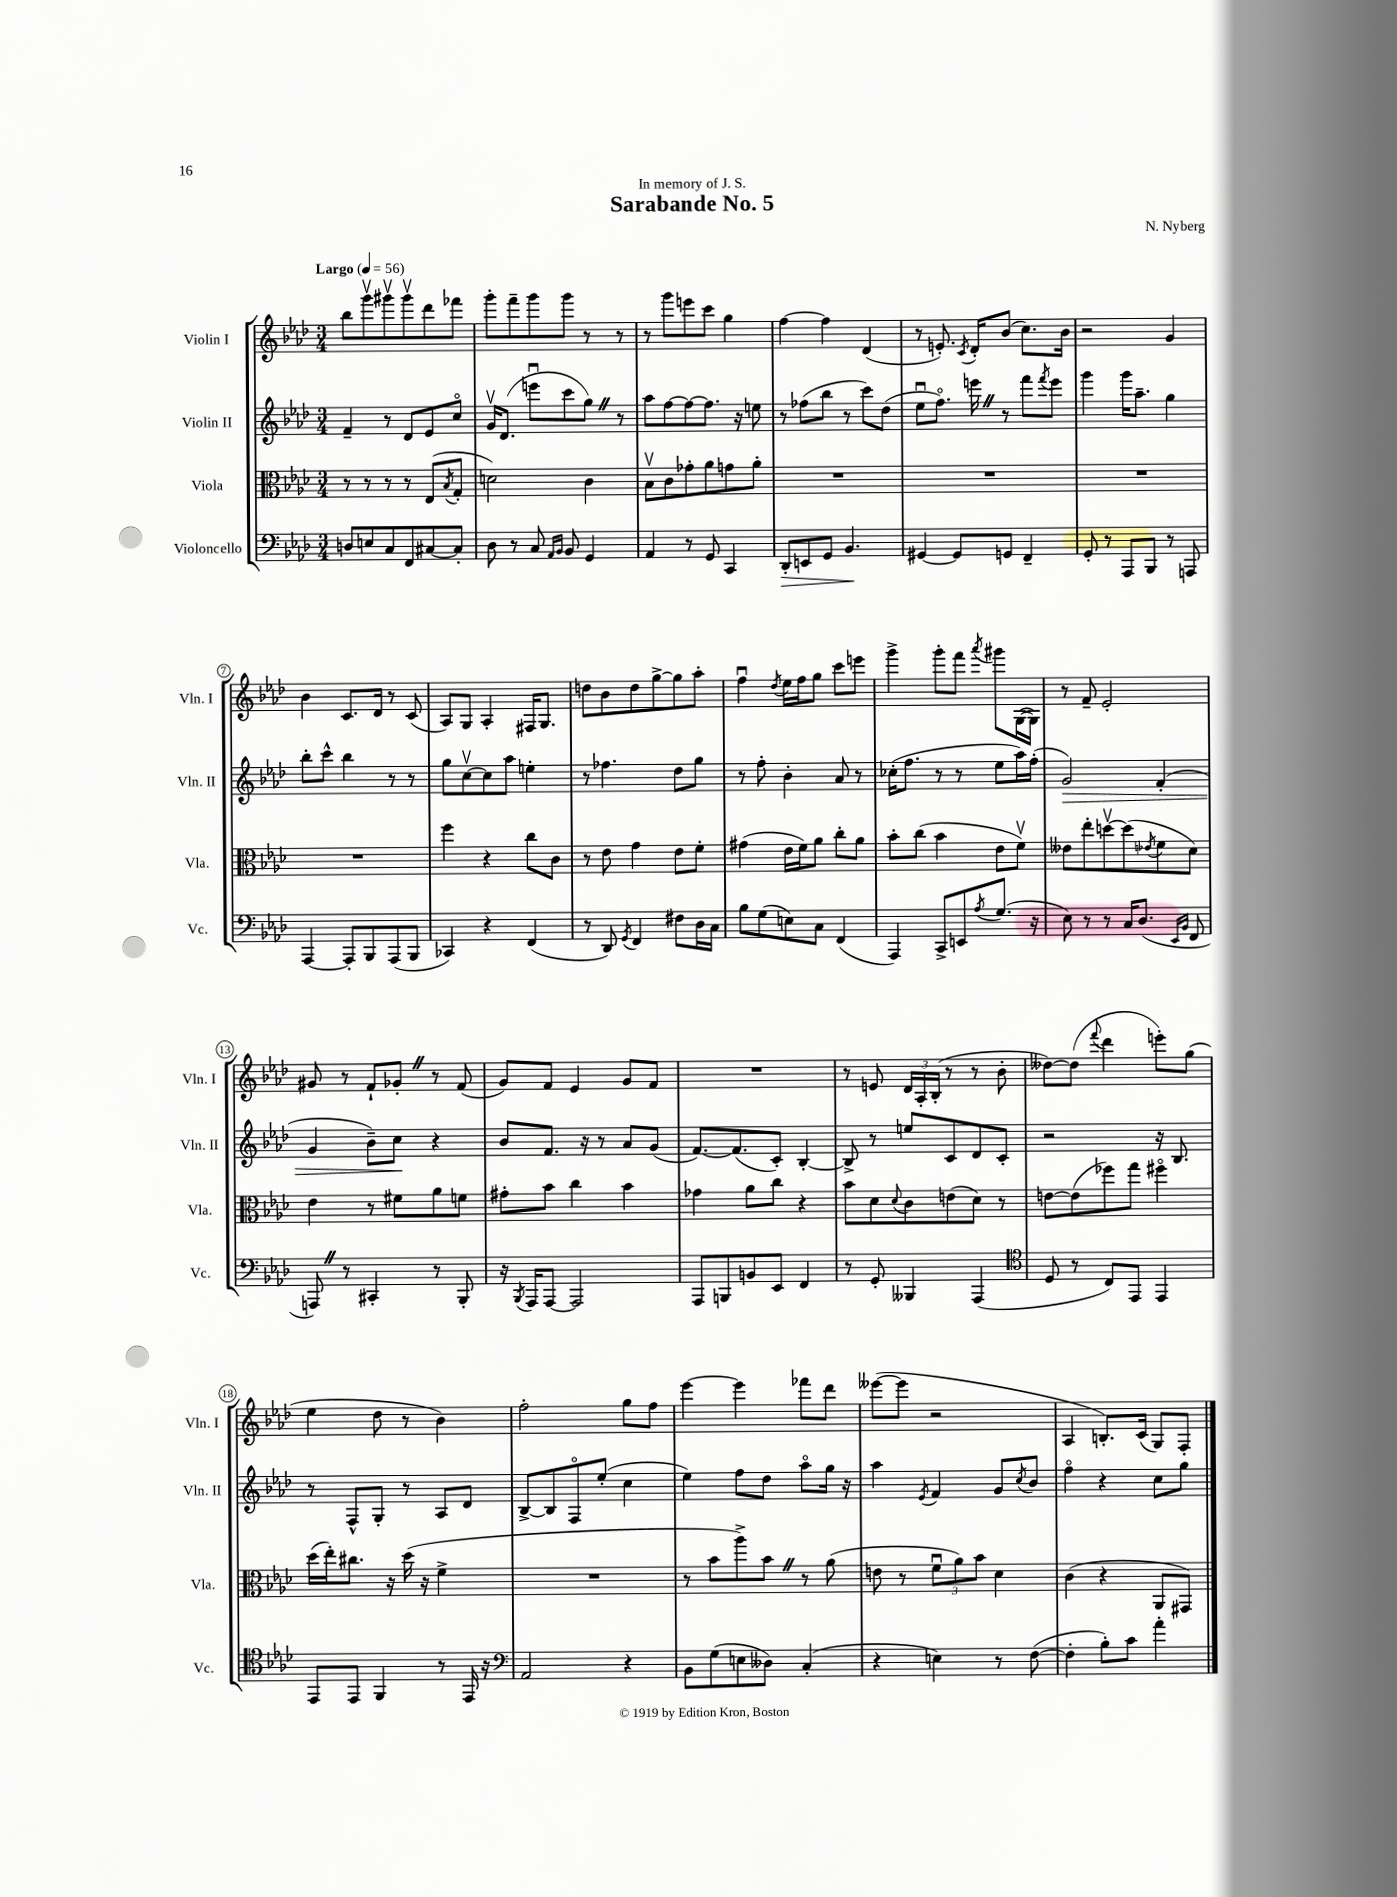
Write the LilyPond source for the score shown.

\header { title = "Sarabande No. 5" composer = "N. Nyberg" dedication = "In memory of J. S." }
<<
\new StaffGroup <<
\new Staff = "s0" \with { instrumentName = "Violin I" shortInstrumentName = "Vln. I" } {
    \clef treble \key aes \major \numericTimeSignature \time 3/4 \tempo "Largo" 4 = 56
    bes''8 g'''8\upbow gis'''8\upbow gis'''8\upbow des'''8 fes'''8 |
    g'''8-. f'''8-- g'''8 g'''8 r8 r8 |
    r8 g'''8 e'''8 c'''8 g''4 |
    f''4~ f''4 des'4( |
    r8 e'8.-.) \acciaccatura { c'8 } des'16-. bes'8( c''8.) bes'16 |
    r2 g'4 |
    bes'4 c'8. des'16 r8 c'8( |
    aes8) g8 aes4-. fis16 g8. |
    d''8 bes'8 d''8 g''8~-> g''8 aes''8-. |
    f''4\downbow \acciaccatura { des''8 } ees''16 f''16 g''8 c'''8 e'''8 |
    g'''4-> g'''8-. f'''8 \acciaccatura { aes'''8 } gis'''8 g16~( g16) |
    r8 f'8-- ees'2-. |
    gis'8 r8 f'8-! ges'8-. \once \override BreathingSign.text = \markup { \musicglyph "scripts.caesura.straight" } \breathe r8 f'8( |
    g'8) f'8 ees'4 g'8 f'8 |
    R2. |
    r8 e'8 \tuplet 3/2 { des'16 aes16-. bes16-.( } r8 r8 bes'8-. |
    deses''8~) deses''8( \appoggiatura { f'''8 } des'''4 e'''8-.) g''8( |
    ees''4 des''8 r8 bes'4) |
    f''2-. g''8 f''8 |
    ees'''4~ ees'''4 fes'''8 des'''8 |
    eeses'''8~( eeses'''8 r2 |
    aes4 b8.-.) c'16( g8) f8-. \bar "|." |
}
\new Staff = "s1" \with { instrumentName = "Violin II" shortInstrumentName = "Vln. II" } {
    \clef treble \key aes \major \numericTimeSignature \time 3/4
    f'4-- r8 des'8 ees'8 c''8\flageolet |
    g'16\upbow des'8.( e'''8\downbow c'''8 g''8) \once \override BreathingSign.text = \markup { \musicglyph "scripts.caesura.straight" } \breathe r8 |
    aes''8 f''8~ f''8~ f''8. r16 e''8 |
    r8 fes''8( bes''8 r8 c'''8) des''8( |
    ees''8\downbow f''8.\flageolet) e'''16 \once \override BreathingSign.text = \markup { \musicglyph "scripts.caesura.straight" } \breathe r8 f'''8 \acciaccatura { f'''8 } e'''8 |
    g'''4 g'''16 aes''8.-- g''4 |
    bes''8-. c'''8-^ bes''4 r8 r8 |
    g''8 c''8~\upbow c''8 aes''8 e''4-. |
    r8 fes''4. des''8 g''8 |
    r8 f''8-. bes'4-. aes'8 r8 |
    ces''16-.( f''8. r8 r8 ees''8 aes''16) f''16-.( |
    g'2\>) f'4-.( |
    g'4 bes'8--) c''8\! r4 |
    bes'8 f'8. r16 r8 aes'8 g'8( |
    f'8.~) f'8.( c'8-.) bes4~-. |
    bes8-> r8 e''8 c'8 des'8 c'8-. |
    r2 r16 bes8. |
    r8 f8-^ g8-. r8 aes8 des'8 |
    bes8~-> bes8 f8\flageolet ees''8-.( c''4 |
    ees''4) f''8 des''8 aes''8\flageolet g''16 r16 |
    aes''4 \acciaccatura { ees'8 } f'4 g'8 \acciaccatura { c''8 } bes'8 |
    f''4\flageolet r4 c''8 g''8 \bar "|." |
}
\new Staff = "s2" \with { instrumentName = "Viola" shortInstrumentName = "Vla." } {
    \clef alto \key aes \major \numericTimeSignature \time 3/4
    r8 r8 r8 r8 ees8( \acciaccatura { bes8 } g8-. |
    d'2) c'4 |
    bes8\upbow c'8 ges'8-. aes'8 g'8 aes'8-. |
    R2. |
    R2. |
    R2. |
    R2. |
    f''4 r4 c''8 c'8 |
    r8 ees'8 g'4 ees'8 f'8-. |
    gis'4( ees'16 f'16) aes'8 c''8-. aes'8 |
    bes'8-. c''8( bes'4 ees'8 f'8\upbow) |
    eeses'8 ees''8-. d''8~\upbow d''8( \acciaccatura { ees'8 } f'8 des'8) |
    ees'4 r8 fis'8 aes'8 f'8 |
    gis'8-. bes'8 c''4 bes'4 |
    ges'4 aes'8 c''8 r4 |
    bes'8 des'8 \appoggiatura { des'8 } c'8 e'8( des'8) r8 |
    e'8~ e'8( fes''8) g''8 fis''4\flageolet |
    des''16( ees''16-.) cis''8. r16 des''16( r16 f'4-> |
    R2. |
    r8 bes'8 aes''8->) bes'8 \once \override BreathingSign.text = \markup { \musicglyph "scripts.caesura.straight" } \breathe r8 aes'8( |
    e'8 r8 \tuplet 3/2 { f'8\downbow aes'8) bes'8 } des'4 |
    c'4( r4 aes,8 gis,8) \bar "|." |
}
\new Staff = "s3" \with { instrumentName = "Violoncello" shortInstrumentName = "Vc." } {
    \clef bass \key aes \major \numericTimeSignature \time 3/4
    d8 e8 c8 f,8 cis8~ cis8-. |
    des8 r8 c8 \grace { aes,16 bes,16 } bes,8 g,4 |
    aes,4 r8 g,8 c,4 |
    des,8-.\> e,8 g,8 bes,4.\! |
    gis,4~ gis,8 g,8 f,4-- |
    g,8-. r8 aes,,8 bes,,8 r8 a,,8 |
    aes,,4~ aes,,8-. bes,,8 aes,,8( bes,,8 |
    ces,4) r4 f,4( |
    r8 des,8) \acciaccatura { g,8 } f,4 fis8 des16 c16 |
    bes8 g8( e8) c8 f,4( |
    aes,,4) c,8-> e,8 \acciaccatura { aes8 } g8.( r16 |
    ees8) r8 r8 c16 des8.( \grace { ees,16 bes,16 } f,8 |
    a,,8) \once \override BreathingSign.text = \markup { \musicglyph "scripts.caesura.straight" } \breathe r8 cis,4-. r8 bes,,8-. |
    r16 \acciaccatura { bes,,8 } aes,,16 aes,,8~ aes,,2 |
    aes,,8 b,,8 b,8 ees,8 f,4 |
    r8 g,8-. beses,,4 aes,,4( |
    \clef tenor des8 r8 c8) ees,8 ees,4 |
    ees,8 ees,8 f,4 r8 ees,16 r16 |
    \clef bass aes,2 r4 |
    bes,8 g8( e8 deses8) c4-.( |
    r4 e4) r8 f8~( |
    f4-. bes8-.) c'8 aes'4-. \bar "|." |
}
>>
>>
\layout { \context { \Score \override BarNumber.stencil = #(make-stencil-circler 0.1 0.3 ly:text-interface::print) } }
